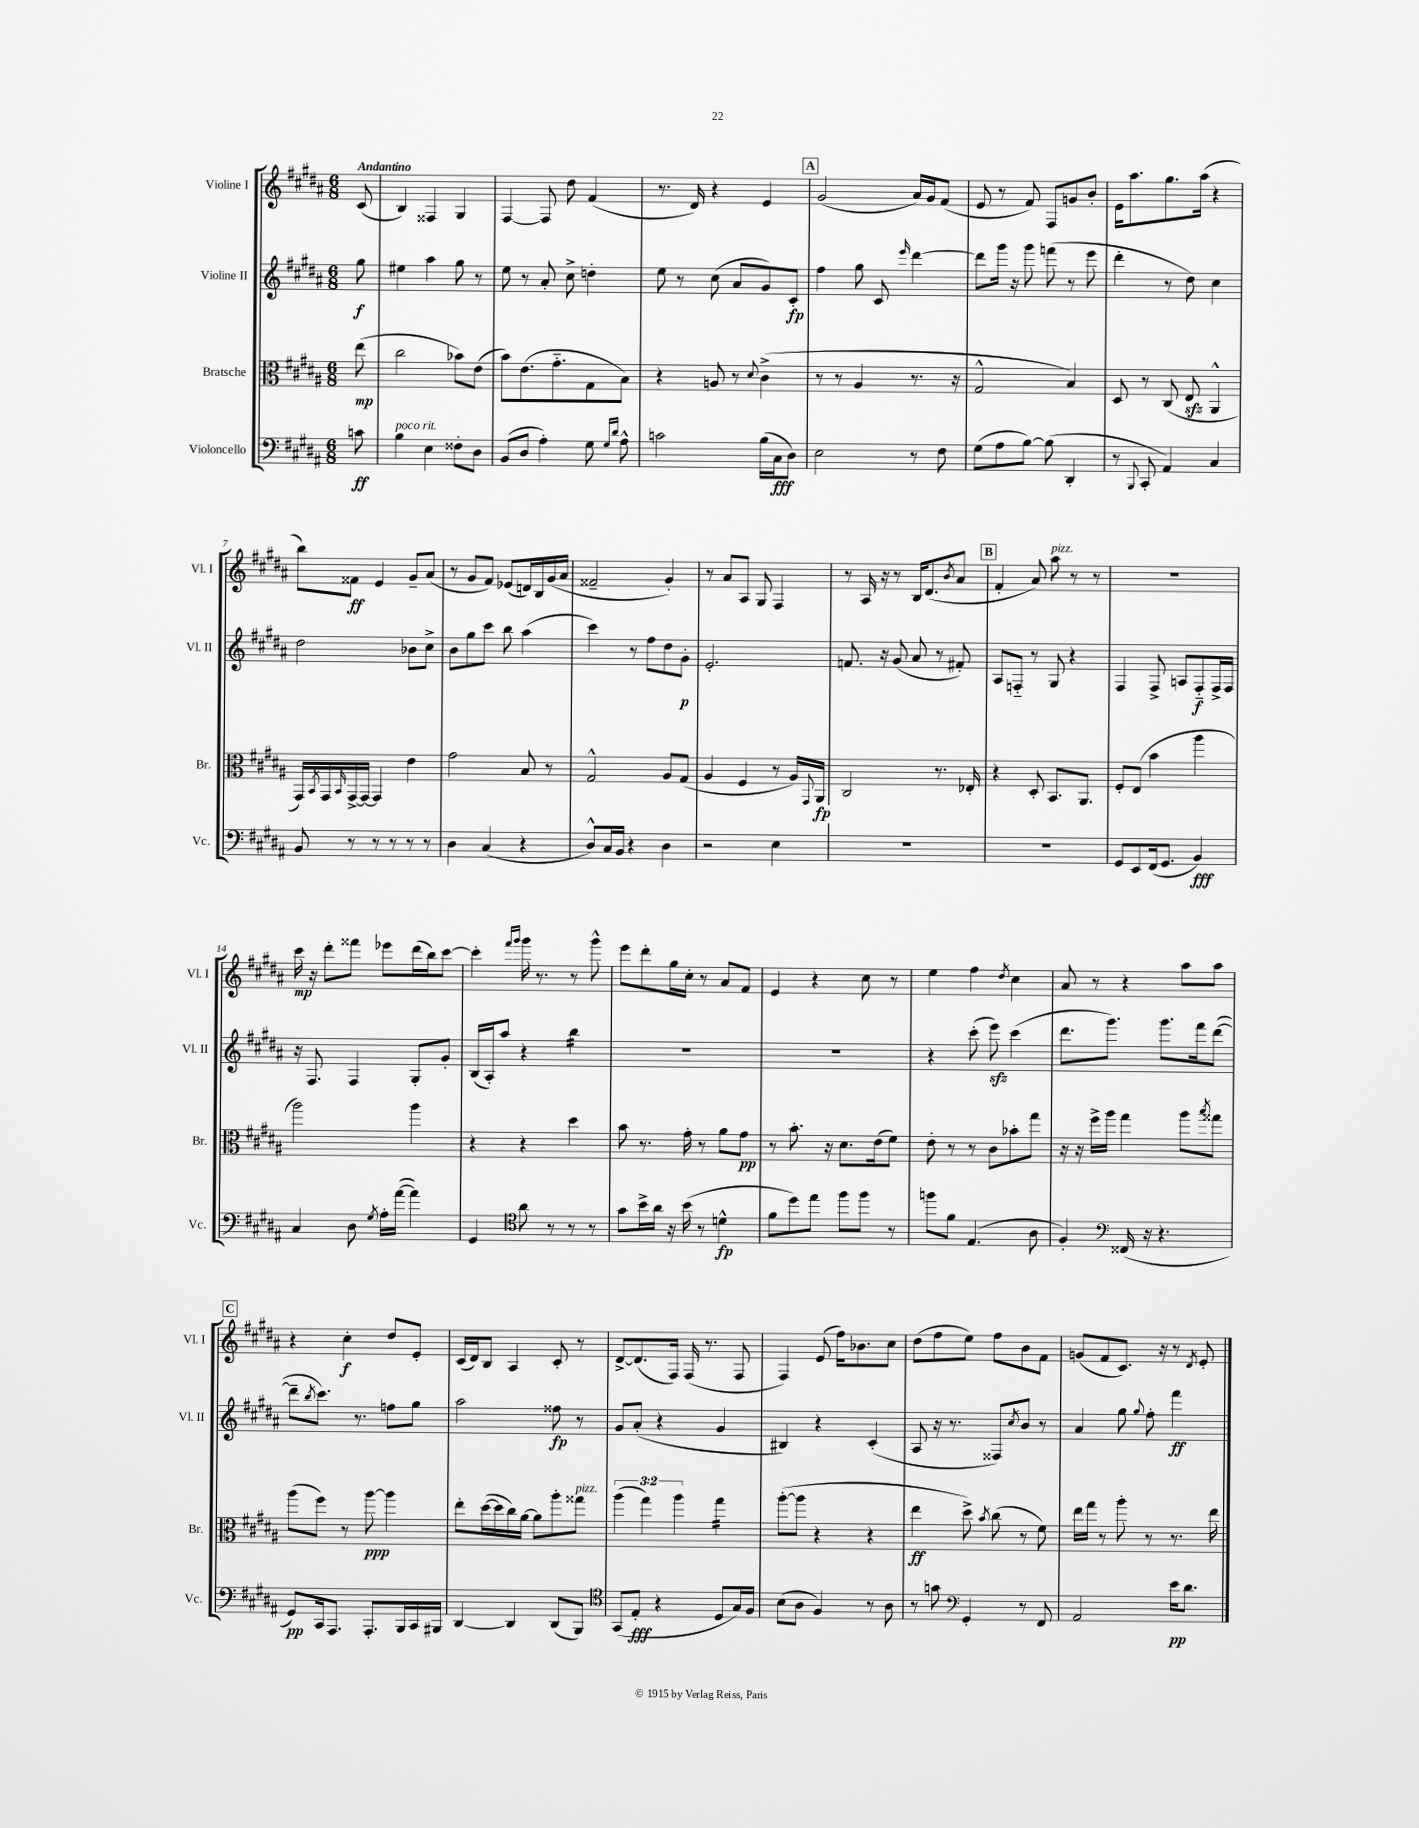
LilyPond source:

<<
\new StaffGroup <<
\new Staff = "s0" \with { instrumentName = "Violine I" shortInstrumentName = "Vl. I" } {
    \clef treble \key b \major \numericTimeSignature \time 6/8 \partial 8 \tempo "Andantino"
    cis'8( |
    b4) fisis4 gis4 |
    fis4~ fis8 dis''8 fis'4( |
    r8. dis'16) r4 e'4 |
    \mark \markup { \box "A" } gis'2( ais'16) gis'16 fis'8( |
    e'8 r8 fis'8) fis8 g'8 b'8-. |
    e'16 ais''8. gis''8. ais''16( r4 |
    b''8) fisis'8\ff e'4 gis'8-- ais'8( |
    r8 gis'8 fis'8) ees'8( d'16) b16 gis'16( ais'16 |
    fisis'2-- gis'4-.) |
    r8 ais'8 ais8 gis8 fis4 |
    r8 ais16 r16 r8 b16 dis'8.( \acciaccatura { b'8 } ais'8 |
    \mark \markup { \box "B" } fis'4-. ais'8) ais''8^\markup { \italic "pizz." } r8 r8 |
    R2. |
    cis'''16\mp r16 dis'''8-. fisis'''8 ees'''8 dis'''16( b''16) cis'''8~ |
    cis'''4-. \grace { fis'''16 gis'''16 } gis'''16 r8. r8 gis'''8-^ |
    e'''8 dis'''8-. gis''16 cis''16-. r8 ais'8 fis'8 |
    e'4 r4 cis''8 r8 |
    e''4 fis''4 \acciaccatura { dis''8 } cis''4 |
    ais'8 r8 r4 ais''8 ais''8 |
    \mark \markup { \box "C" } r4 cis''4-.\f dis''8 e'8-. |
    cis'16( dis'16) b8 ais4 cis'8-. r8 |
    dis'8~-> dis'8.( fis16) fis16( r8. fis8 |
    fis4) e'8( fis''16) bes'8. cis''8 |
    dis''8( fis''8 e''8) fis''8 b'8 fis'8 |
    g'8( fis'8 cis'8.) r16 r8 \acciaccatura { dis'8 } e'8-. \bar "|." |
}
\new Staff = "s1" \with { instrumentName = "Violine II" shortInstrumentName = "Vl. II" } {
    \clef treble \key b \major \numericTimeSignature \time 6/8 \partial 8
    gis''8\f |
    eis''4 ais''4 gis''8 r8 |
    e''8 r8 ais'8-. cis''8-> d''4-. |
    e''8 r8 cis''8( ais'8 gis'8) cis'8-.\fp |
    \mark \markup { \box "A" } fis''4 gis''8 cis'8 \grace { e'''16 } dis'''4~ |
    dis'''8 gis'''16 r16 gis'''8 f'''8( r8 e'''8 |
    dis'''4-. r8 dis''8) cis''4 |
    dis''2 bes'8 cis''8-> |
    b'8 gis''8 cis'''8 b''8 ais''4( |
    cis'''4) r8 fis''8 dis''8 gis'8-.\p |
    e'2.-. |
    f'8. r16 gis'8( ais'8 r8 fis'8-.) |
    \mark \markup { \box "B" } ais8 f8-_ r8 gis8 r4 |
    fis4 fis8-> a8 fis8-_\f fis16-> fis16 |
    r16 fis8. fis4 gis8-. gis'8-. |
    b16( ais16-.) ais''8 r4 b''4:16 |
    R2. |
    R2. |
    r4 cis'''8-.( e'''8\sfz) cis'''4( |
    dis'''8. gis'''8.) gis'''8. fis'''16 dis'''8~( |
    \mark \markup { \box "C" } dis'''8-- \acciaccatura { b''8 } cis'''8.) r8. f''8 gis''8 |
    ais''2 fisis''8\fp r8 |
    gis'8 ais'8-.( r4 gis'4 |
    bis4) r4 cis'4-.( |
    ais8 r16 r8. fisis8) \acciaccatura { cis''8 } b'8 r8 |
    ais'4 gis''8 \appoggiatura { gis''8 } fis''8-. fis'''4\ff \bar "|." |
}
\new Staff = "s2" \with { instrumentName = "Bratsche" shortInstrumentName = "Br." } {
    \clef alto \key b \major \numericTimeSignature \time 6/8 \override Staff.TupletNumber.text = #tuplet-number::calc-fraction-text \partial 8
    e''8\mp( |
    cis''2 bes'8) e'8( |
    b'8) e'8.( gis'8.-_ gis8 b8) |
    r4 a8 r8 \appoggiatura { dis'8 } cis'4->( |
    \mark \markup { \box "A" } r8 r8 ais4 r8. r16 |
    gis2-^ b4) |
    dis8 r8 cis8( e8\sfz ais,4-^ |
    gis,16) \acciaccatura { b,8 } gis,16 \grace { b,16 } gis,16~-> gis,16~ gis,4 e'4 |
    gis'2 b8 r8 |
    gis2-^ ais8 gis8( |
    ais4 fis4 r8 ais16) \appoggiatura { gis,8 } ais,16\fp |
    cis2 r8. ees16-. |
    \mark \markup { \box "B" } r4 dis8-. b,8. ais,8. |
    fis8-. e8( b'4 ais''4 |
    ais''2) ais''4 |
    r4 r4 dis''4 |
    b'8 r8. gis'16-. r8 ais'8 gis'8\pp |
    r8 b'8.-. r16 dis'8. e'16( fis'8) |
    e'8-. r8 r8 cis'8 bes'8-. gis''8 |
    r16 r16 fis''16-> ais''16 gis''4 ais''8 \acciaccatura { b''8 } gisis''8 |
    \mark \markup { \box "C" } ais''8( fis''8) r8 ais''8~\ppp ais''4 |
    e''8-. dis''16~( dis''16 cis''16) ais'16~ ais'8 ais''8-. gisis''8^\markup { \italic "pizz." } |
    \tuplet 3/2 { ais''4( gis''4) ais''4 } gis''4:16 |
    ais''8~-.( ais''8 r4 r4 |
    e''4\ff dis''8->) \acciaccatura { b'8 } cis''8( r8 fis'8) |
    e''16 gis''16 r8 ais''8-. r8 r8. e''16 \bar "|." |
}
\new Staff = "s3" \with { instrumentName = "Violoncello" shortInstrumentName = "Vc." } {
    \clef bass \key b \major \numericTimeSignature \time 6/8 \partial 8
    c'8\ff |
    b4^\markup { \italic "poco rit." } e4 fisis8-. dis8 |
    b,8( dis8 ais4-.) gis8 \grace { gis16 dis'16 } ais8-^ |
    c'2 b16( cis16\fff dis8) |
    \mark \markup { \box "A" } e2 r8 fis8 |
    gis8( ais8 b8~) b8( dis,4-. |
    r8 \appoggiatura { b,,8 } cis,8-. ais,4) cis4 |
    b,8 r8 r8 r8 r8 r8 |
    dis4 cis4( r4 |
    dis8-^) cis16 b,16 r4 dis4 |
    r2 e4 |
    R2. |
    \mark \markup { \box "B" } R2. |
    gis,8 e,8 fis,16( gis,8. b,4\fff) |
    cis4 dis8 \acciaccatura { gis8 } ais16-. ais'16~( ais'4) |
    gis,4 \clef tenor ais'8 r8 r8 r8 |
    gis'8 b'16-> ais'16 r16 b'16( r8 d'4-^\fp |
    fis'8 dis''8) e''8 fis''8 fis''8 r8 |
    f''8 fis'8 e4.( ais8 |
    fis4-.) \clef bass fisis,16( r16 r4. |
    \mark \markup { \box "C" } gis,8\pp) cis,16 ais,,8. ais,,8.-. b,,16 cis,16 bis,,16 |
    dis,4~ dis,4 dis,8( b,,8) |
    \clef tenor gis,8( e8-.\fff r4 dis8 gis16) fis16 |
    b8( ais8 fis4) r8 ais8 |
    r8 g'8 \clef bass gis,4-. r8 fis,8 |
    ais,2 e'16\pp dis'8. \bar "|." |
}
>>
>>
